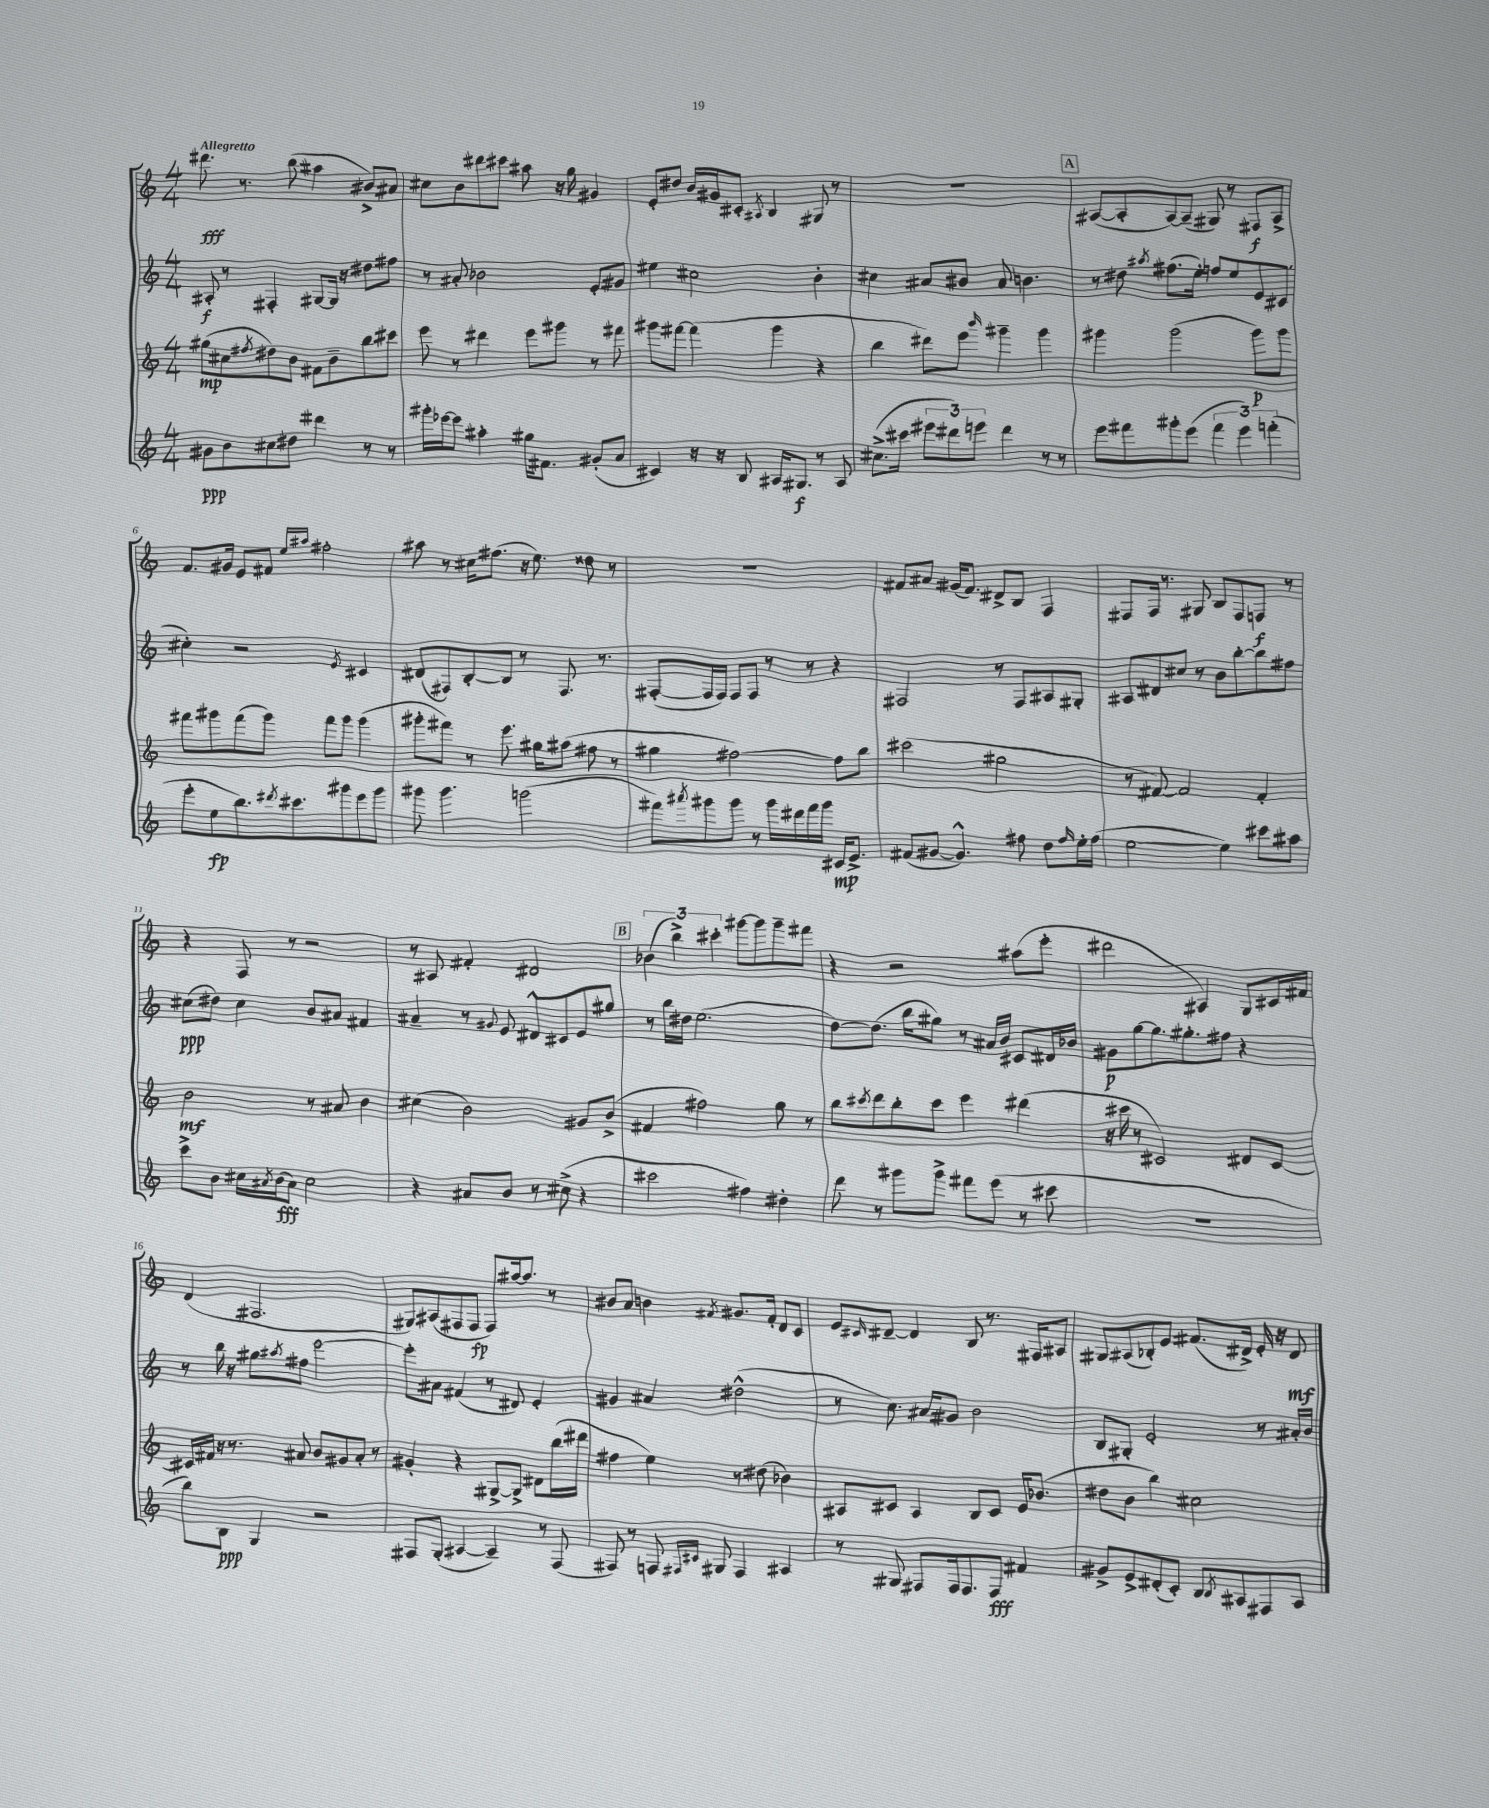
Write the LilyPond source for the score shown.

<<
\new StaffGroup <<
\new Staff = "s0" {
    \clef treble \key c \major \numericTimeSignature \time 4/4 \tempo "Allegretto"
    dis'''8.\fff r8. b''8( ais''4 bis'8->) ais'8 |
    cis''8 b'8 dis'''8 cis'''8 ais''8 r16 g''16 gis'4 |
    e'8-. dis''8 b'16 gis'16 cis'8-. \acciaccatura { ais8 } b4 gis8 r8 |
    R1 |
    \mark \markup { \box "A" } ais8~( ais8-. ais8~) ais8--( gis8) r8 fis8\f ais8-> |
    f'8. gis'16 e'8 fis'8 \grace { e''16 ais''16 } fis''2-. |
    ais''8 r8 cis''16 fis''8.( r16 e''8.) disis''8 r8 |
    R1 |
    fis'8 ais'8 gis'16( fis'8.) dis'8-> b8 f4 |
    fis8 fis16 r8. gis8 b8 fis8 f8\f r8 |
    r4 f8 r8 r2 |
    r8 ais8 fis'4-. dis'2 |
    \mark \markup { \box "B" } \tuplet 3/2 { bes'4( b''4->) cis'''4-. } gis'''8~ gis'''8 gis'''8-- fis'''8 |
    r4 r2 ais''8( e'''8-. |
    dis'''2 ais4) g8 cis'16 fis'16 |
    d'4( fis2. |
    gis8) ais8( fis8 fis8\fp fis8) ais''16~ ais''8. r8 |
    bis'8 a'8 b'4 \acciaccatura { fis'8 } gis'8. fis'16-. d'8 c'8 |
    e'8 \grace { cis'16 } dis'8~-- dis'4 b8 r8. fis16 ais8 |
    gis8 ais8( bes8-.) e'8 fis'8.( dis'16->) e'16-. r16 dis'8\mf \bar "|." |
}
\new Staff = "s1" {
    \clef treble \key c \major \numericTimeSignature \time 4/4
    ais8-.\f r8 fis4-. gis8~ gis16 r16 dis''8 fis''8 |
    r8 ais'8-. bes'2 e'8-. gis'8 |
    eis''4 cis''2 b'4-. |
    cis''4 ais'8 bis'8 ais'8 b'4. |
    \mark \markup { \box "A" } r8 dis''8 \acciaccatura { ais''8 } fis''8.( e''16-.) f''8 e''8 e'8 cis'8( |
    cis''4-.) r2 \acciaccatura { e'8 } cis'4 |
    dis'8( fis8) b8~-. b8 r8 fis8. r8. |
    fis8~-.( fis16 fis16) fis8 fis8 r8 r8 r4 |
    fis2 r8 fis8 ais8 gis8-. |
    ais8 dis'8 cis''8 r8 b'8 b''8~-. b''8 fis''8 |
    cis''8\ppp( dis''8) cis''4 b'8 ais'8 fis'4 |
    ais'4-- r8 \appoggiatura { gis'8 } e'8 dis'8-^ cis'8 e'8 gis''8 |
    \mark \markup { \box "B" } r8 b''16 dis''16 e''2.( |
    d''8~) d''8.( b''16 gis''8) r8 ais'16 b'16 cis'8 dis'16 bes'16 |
    gis'8\p g''8~ g''8. gis''8.-. fis''8 r4 |
    r8 b''16 r16 gis''8 \acciaccatura { ais''8 } fis''8 e'''2~ |
    e'''8-. ais'8 fis'4( r8 dis'8) e'4-. |
    gis'4 ais'4 dis''2-^( |
    r8 c''8.) ais'16 gis'8 b'2 |
    b8 gis8-. e'2-. r8 ais'16-. b'16 \bar "|." |
}
\new Staff = "s2" {
    \clef treble \key c \major \numericTimeSignature \time 4/4
    gis''8\mp( cis''8 \acciaccatura { fis''8 } dis''8) b'8 fis'8 b'8-- b''8 cis'''8 |
    e'''8 r8 dis'''4 e'''8 gis'''8 r8 fis'''8 |
    gis'''8 fis'''8~ fis'''4( gis'''4 r4 |
    b''4 dis'''8) e'''8 \grace { b'''16 } gis'''4-- gis'''4 |
    \mark \markup { \box "A" } gis'''4 gis'''2( gis'''8\p) gis'''8 |
    fis'''8 gis'''8 fis'''8( gis'''8) fis'''8 gis'''8 gis'''4( |
    gis'''8-. fis'''8) r8 e'''8. gis''16 ais''8( fis''8 r8 |
    gis''4 fis''2~) fis''8 b''8 |
    cis'''2( gis''2 |
    r8 fis'8~) fis'2 fis'4-. |
    b'2\mf r8 ais'8 b'4 |
    cis''4( b'2) gis'8 b'8->( |
    \mark \markup { \box "B" } fis'4 fis''2) g''8 r8 |
    b''8 \acciaccatura { cis'''8 } d'''8 b''8-. cis'''8 e'''4 dis'''4( |
    r16 cis'''16 r8 cis'2) dis'8 cis'8~ |
    cis'16 fis'16 r16 r8. ais'8 b'8 gis'8 ais'8-. r8 |
    gis'4-. r4 gis8~-> gis8-> dis'8 b''16( dis'''16 |
    fis''4 e''4) r8 dis''8( bes'4) |
    ais8 cis'8 ais4 b8 cis'8 e'16 bes'8.( |
    dis''8 b'8 b''4) cis''2 \bar "|." |
}
\new Staff = "s3" {
    \clef treble \key c \major \numericTimeSignature \time 4/4
    gis'8\ppp b'8 cis''8 dis''8 dis'''4 r8 r8 |
    gis'''16-. ees'''16~ ees'''8 ais''4-. gis''16 fis'8. gis'8-.( a'8 |
    cis'4) r16 r16 b8 ais16 gis8.\f r8 ais8 |
    cis''8.->( cis'''16 \tuplet 3/2 { eis'''8 dis'''8) e'''8 } dis'''4 r8 r8 |
    \mark \markup { \box "A" } e'''8 fis'''8 gis'''8-. e'''8( \tuplet 3/2 { fis'''4 e'''4) f'''4-.( } |
    e'''8-. e''8\fp b''8.) \acciaccatura { dis'''8 } cis'''8. gis'''8 e'''8 gis'''8 |
    gis'''8 gis'''4. g'''2( |
    fis'''8) \acciaccatura { ais'''8 } gis'''8 gis'''8 r8 gis'''16 dis'''16 fis'''16 gis'''16 cis'16\mp e'8.-> |
    fis'8( gis'8~ gis'4.-^) fis''8 d''8 \grace { fis''16 } e''16-. fis''16( |
    e''2~ e''4) cis'''8 ais''8 |
    c'''8-> b'8 cis''16 \acciaccatura { ais'8 } b'16\fff( ais'8) cis''2 |
    r4 ais'8 b'8 r8 cis''8->( r4 |
    \mark \markup { \box "B" } cis'''2 fis''4) dis''4-. |
    d'''8 r8 gis'''8 gis'''8-> fis'''8 e'''8( r8 cis'''8 |
    R1 |
    b''8) b8\ppp g4 r2 |
    fis8 g8-.( ais4~ ais4--) r8 fis8( |
    fis8) r8 f8 \grace { fis16 cis'16 } gis8 fis4 ais4 |
    r8 gis8 fis8 fis16 fis8. fis8\fff fis'4 |
    gis'8-> e'8-> dis'8-.( c'8-.) b8 \acciaccatura { b8 } ais8 fis8 ais8 \bar "|." |
}
>>
>>
